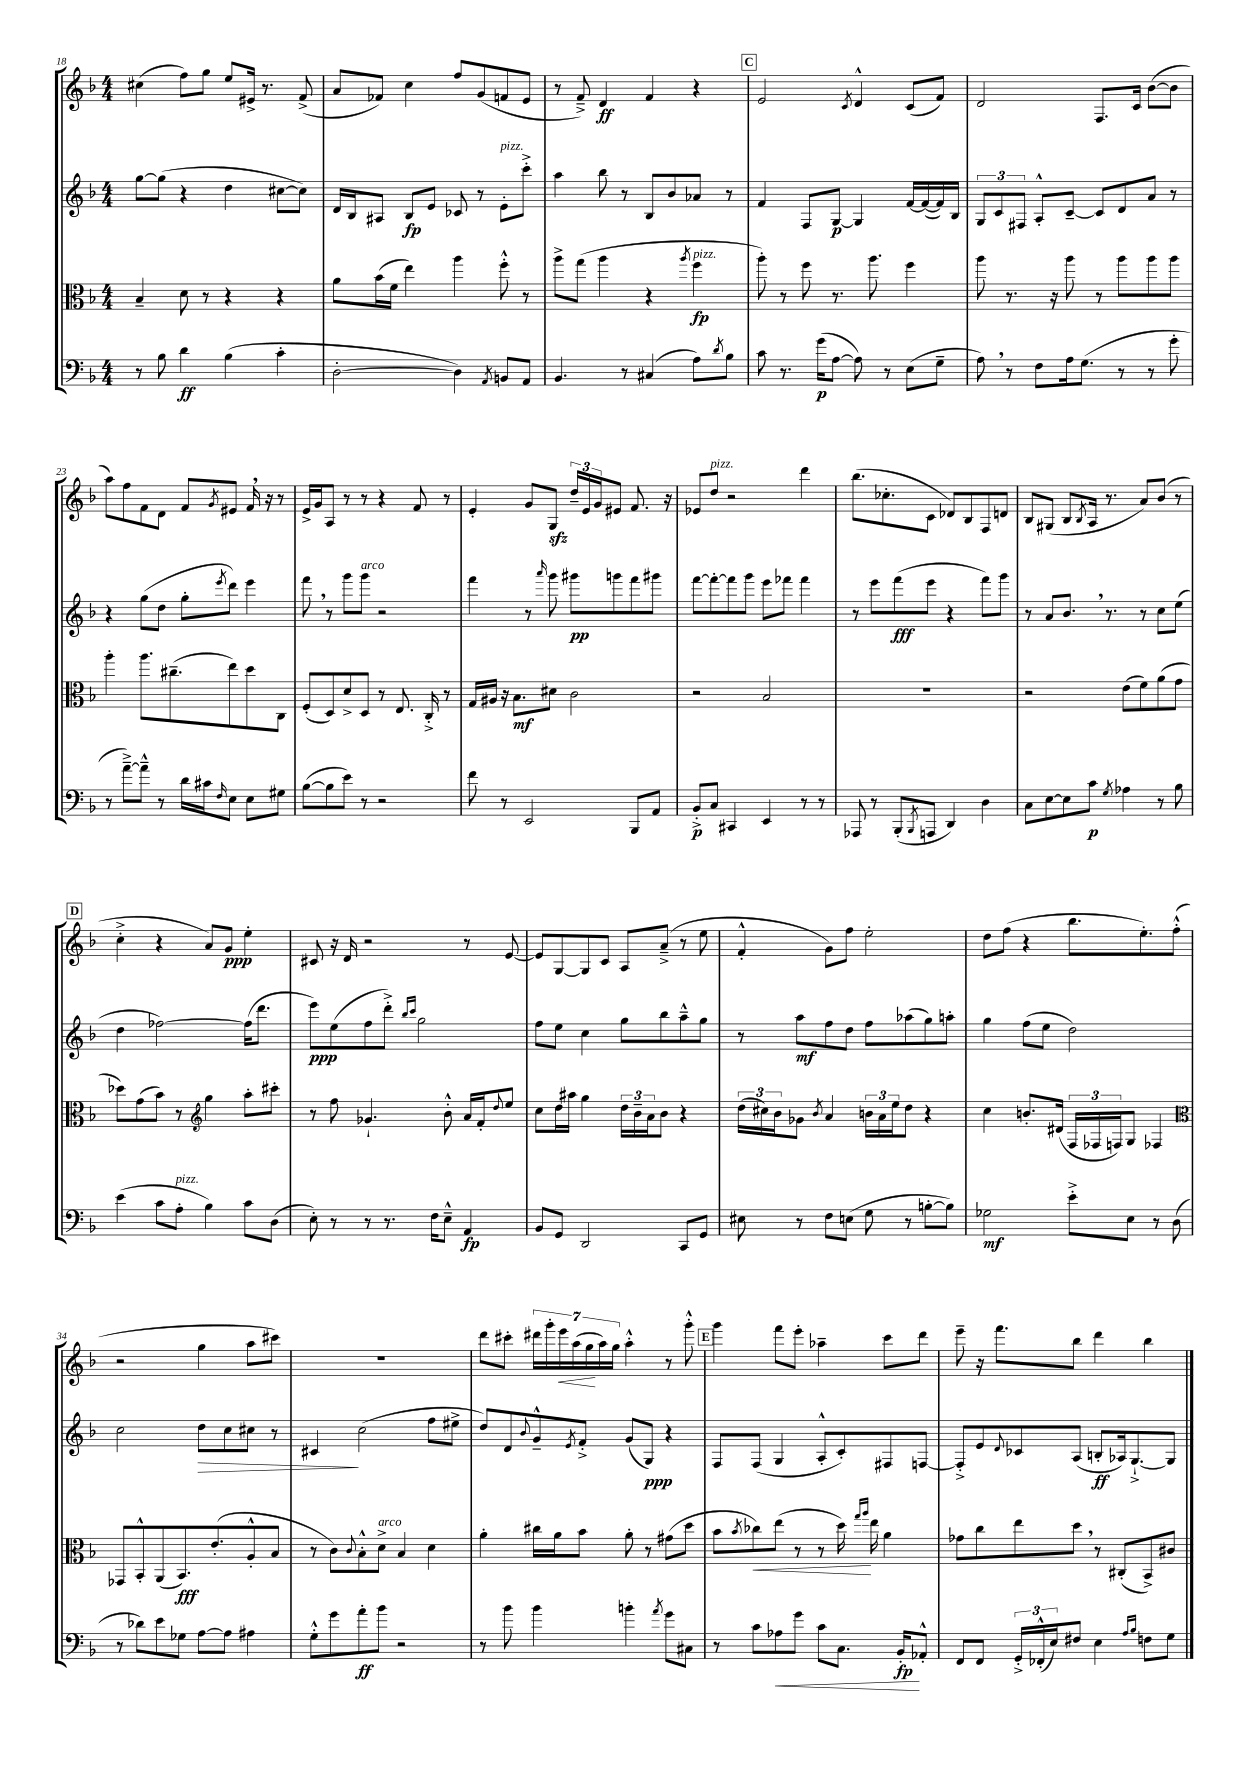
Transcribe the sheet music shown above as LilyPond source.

<<
\new StaffGroup <<
\new Staff = "s0" {
    \clef treble \key f \major \numericTimeSignature \time 4/4
    cis''4( f''8) g''8 e''8 eis'16-> r8. f'8->( |
    a'8 fes'8) c''4 f''8 g'8( f'8 e'8 |
    r8 f'8--->) d'4\ff f'4 r4 |
    \mark \markup { \box "C" } e'2 \acciaccatura { c'8 } d'4-^ c'8( f'8) |
    d'2 f8. c'16 bes'8~( bes'8 |
    a''8) f''8 f'8 d'8 f'8 \acciaccatura { g'8 } eis'8 f'16 \breathe r16 r8 |
    e'16-> g'16 a8 r8 r8 r4 f'8 r8 |
    e'4-. g'8 g8\sfz \tuplet 3/2 { d''16-- e'16 g'16 } eis'8 f'8. r16 |
    ees'8 d''8^\markup { \italic "pizz." } r2 d'''4 |
    bes''8.( ces''8.-. c'8 des'8) bes8 f8 d'8 |
    bes8 gis8( bes8 \acciaccatura { bes8 } a16 r8. a'8) bes'8( r8 |
    \mark \markup { \box "D" } c''4-.-> r4 a'8) g'8\ppp e''4-. |
    cis'8 r16 d'16 r2 r8 e'8~ |
    e'8 g8~ g8 c'8 a8 a'8--->( r8 e''8 |
    f'4-.-^ g'8) f''8 e''2-. |
    d''8 f''8( r4 bes''8. e''8.-.) f''8-.-^( |
    r2 g''4 a''8 cis'''8) |
    R1 |
    d'''8 cis'''8-. \tuplet 7/4 { dis'''16 g'''16-. e'''16\< a''16( g''16\! a''16) g''16 } a''4-.-^ r8 g'''8-.-^ |
    \mark \markup { \box "E" } g'''4 f'''8 e'''8-. aes''4-- c'''8 d'''8 |
    e'''8-- r16 f'''8. bes''8 d'''4 bes''4 \bar "|." |
}
\new Staff = "s1" {
    \clef treble \key f \major \numericTimeSignature \time 4/4
    g''8~ g''8( r4 d''4 cis''8~ cis''8) |
    d'16 bes16 ais8 bes8\fp e'8 ces'8 r8 e'8-.^\markup { \italic "pizz." } c'''8-.-> |
    a''4 bes''8 r8 bes8 bes'8 aes'8 r8 |
    \mark \markup { \box "C" } f'4 f8 g8~\p g4 f'16~ f'16~( f'16) bes16 |
    \tuplet 3/2 { g8 c'8 fis8 } a8-.-^ c'8~-- c'8 d'8 a'8 r8 |
    r4 g''8( d''8 g''8-. \acciaccatura { e'''8 } d'''8) e'''4 |
    f'''8 \breathe r8 g'''8 g'''8^\markup { \italic "arco" } r2 |
    f'''4 r8 \grace { a'''16 } g'''8 gis'''8\pp g'''8 f'''8 gis'''8 |
    f'''8~ f'''8~-. f'''8 g'''8 e'''8 fes'''8 fes'''4 |
    r8 e'''8 f'''8\fff( e'''8 r4 f'''8) g'''8 |
    r8 a'8 bes'8. \breathe r8. r8 c''8 e''8( |
    \mark \markup { \box "D" } d''4 fes''2~) fes''16( d'''8. |
    e'''8\ppp) e''8( f''8 d'''8-.->) \grace { bes''16 c'''16 } g''2 |
    f''8 e''8 c''4 g''8 bes''8 a''8---^ g''8 |
    r8 a''8\mf f''8 d''8 f''8 aes''8( g''8) a''8-. |
    g''4 f''8( e''8 d''2) |
    c''2 d''8\> c''8 cis''8 r8 |
    cis'4\! c''2( f''8 eis''8-> |
    d''8) d'8 \appoggiatura { bes'8 } g'8---^ \acciaccatura { e'8 } f'8-.-> g'8( g8\ppp) r4 |
    \mark \markup { \box "E" } f8 f8( g4 a8-.-^ c'8-.) fis8 f8~ |
    f8-.-> e'8 \appoggiatura { d'8 } ces'8 a8( b8-.\ff aes16) g8.~-!-> g8 \bar "|." |
}
\new Staff = "s2" {
    \clef alto \key f \major \numericTimeSignature \time 4/4
    bes4-- d'8 r8 r4 r4 |
    a'8 bes'16( f'16 e''4) a''4 f''8-.-^ r8 |
    a''8-> g''8( a''4 r4 \acciaccatura { a''8 } f''4\fp^\markup { \italic "pizz." } |
    \mark \markup { \box "C" } a''8-.) r8 f''8 r8. a''8. f''4 |
    a''8 r8. r16 a''8 r8 a''8 a''8 a''8 |
    a''4-. a''8. cis''8.--( e''8) d''8 c8 |
    f8-.( d8) d'8-> d8 r8 e8. c16-.-> r8 |
    g16 ais16 r16 bes8.\mf dis'8 c'2 |
    r2 bes2 |
    R1 |
    r2 e'8( f'8) a'8( g'8 |
    \mark \markup { \box "D" } des''8) g'8( bes'8) r8 \clef treble g''4 a''8-. cis'''8-. |
    r8 f''8 ges'4.-! bes'8-.-^ a'16 f'16-. \appoggiatura { d''8 } e''8 |
    c''8 d''16 ais''16 g''4 \tuplet 3/2 { d''16 bes'16-- a'16 } bes'8 r4 |
    \tuplet 3/2 { d''16( cis''16) bes'16 } ges'8 \acciaccatura { bes'8 } a'4 \tuplet 3/2 { b'16 a'16 e''16 } d''8 r4 |
    c''4 b'8.-. dis'16( \tuplet 3/2 { f16 fes16 f16) } g8 fes4 |
    \clef alto ges,8 bes,8-.-^ a,8( bes,8.\fff) e'8.-.( a8-.-^ bes8 |
    r8 c'8) \appoggiatura { c'8 } bes8-.-^ d'8->^\markup { \italic "arco" } bes4 d'4 |
    a'4-. cis''16 a'16 bes'8 a'8-. r8 gis'8( d''8 |
    \mark \markup { \box "E" } bes'8 \acciaccatura { bes'8 } ces''8\<) e''8( r8 r8 d''16\!) \grace { g''16 a''16 } e''16 a'4 |
    ges'8 c''8 e''8 d''8 \breathe r8 cis8-.( bes,8->) cis'8 \bar "|." |
}
\new Staff = "s3" {
    \clef bass \key f \major \numericTimeSignature \time 4/4
    r8 bes8 d'4\ff bes4( c'4-. |
    d2~-. d4) \acciaccatura { a,8 } b,8 a,8 |
    bes,4. r8 cis4( a8) \acciaccatura { d'8 } bes8 |
    \mark \markup { \box "C" } c'8 r8. g'16\p( a8~ a8) r8 e8( g8-- |
    a8) \breathe r8 f8 a16 g8.( r8 r8 g'8-. |
    r8 a'8~--->) a'8---^ r8 d'16 cis'16 \grace { f16 } e8 e8 gis8 |
    bes8~( bes8 e'8) r8 r2 |
    f'8 r8 e,2 bes,,8 a,8 |
    bes,8-.->\p c8 cis,4 e,4 r8 r8 |
    aes,,8 r8 bes,,8-.( \acciaccatura { bes,,8 } a,,8 d,4) d4 |
    c8 e8~ e8 c'8\p \acciaccatura { g8 } aes4 r8 bes8 |
    \mark \markup { \box "D" } e'4( c'8 a8-.^\markup { \italic "pizz." } bes4) c'8 d8( |
    e8-.) r8 r8 r8. f16 e8---^ a,4\fp |
    bes,8 g,8 d,2 c,8 g,8 |
    eis8 r8 f8 e8( g8 r8 b8~-. b8) |
    ges2\mf e'8-.-> e8 r8 d8( |
    r8 des'8) e'8 ges8 a8~ a8 ais4 |
    g8-.-^ g'8 a'8-.\ff bes'8 r2 |
    r8 bes'8 bes'4 b'4-. \acciaccatura { a'8 } g'8 cis8 |
    \mark \markup { \box "E" } r8 c'8 aes8\< g'8 c'8 c8. bes,16-.\fp\! aes,8-.-^ |
    f,8 f,8 \tuplet 3/2 { g,16-.-> fes,16-.-^( e16) } fis8 e4 \grace { a16 bes16 } f8 g8 \bar "|." |
}
>>
>>
\layout { \context { \Score currentBarNumber = #18 } }
